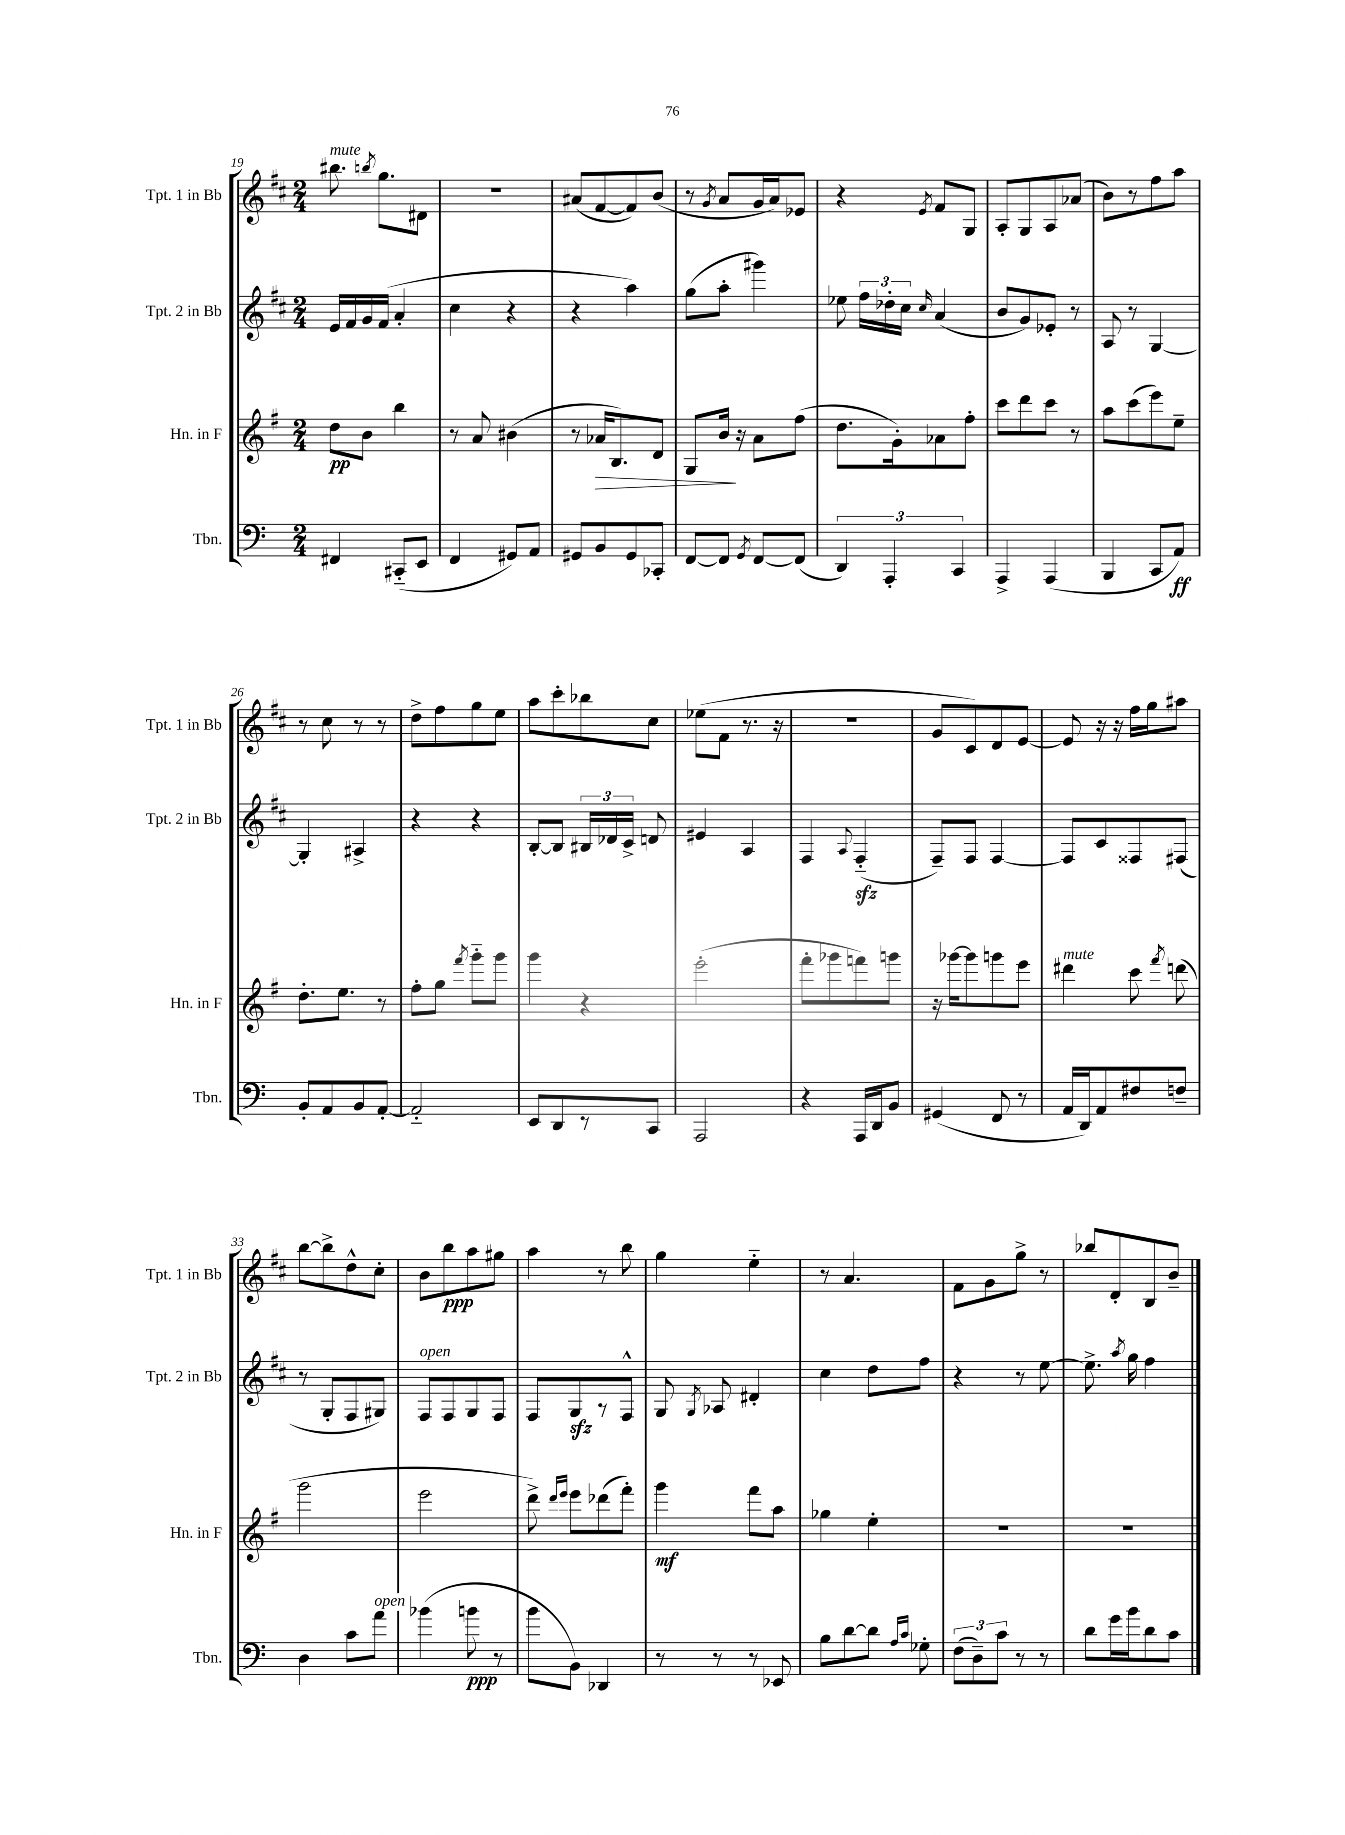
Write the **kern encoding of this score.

**kern	**kern	**kern	**kern
*staff4	*staff3	*staff2	*staff1
*clefF4	*clefG2	*clefG2	*clefG2
*k[]	*k[f#]	*k[f#c#]	*k[f#c#]
*M2/4	*M2/4	*M2/4	*M2/4
4FF#	8dd	16e	8.bb#
.	.	16f#	.
.	8b	16g	.
.	.	.	8qbb
.	.	(16f#	8.gg
(8CC#'~	4bb	4a'	.
8EE	.	.	8d#
=	=	=	=
4FF	8r	4cc#	2r
.	8a	.	.
8GG#)	(4b#	4r	.
8AA	.	.	.
=	=	=	=
8GG#	8r	4r	(8a#
8BB	16a-	.	[8f#
.	8.B)	.	.
8GG#	.	4aa)	8f#])
8CC-'	8d	.	(8b
=	=	=	=
[8FF	8G	(8gg	8r
.	.	.	8qg
8FF]	16b	8aa'	8a
.	16r	.	.
8qGG	.	.	.
[8FF	8a	4ggg#)	16g
.	.	.	16a)
(8FF]	(8ff#	.	8e-
=	=	=	=
6DD)	8.dd	8ee-	4r
.	.	24ff#	.
6AAA'	.	24dd-'	.
.	16g')	.	.
.	.	24cc#	.
.	.	16qqcc#	8qe
.	8a-	(4a	8f#
6CC	.	.	.
.	8ff#'	.	8G
=	=	=	=
4AAA^	8ccc	8b	8A'
.	8ddd	8g)	8G
(4AAA	8ccc	8e-'	8A
.	8r	8r	(8a-
=	=	=	=
4BBB	8aa	8A	8b)
.	(8ccc	8r	8r
8CC	8eee)	[4G	8ff#
8AA)	8ee~	.	8aa
=	=	=	=
8BB'	8.dd'	4G']	8r
8AA	.	.	8cc#
.	8.ee	.	.
8BB	.	4A#^	8r
[8AA'	8r	.	8r
=	=	=	=
2AA'~]	8ff#'	4r	8dd^
.	8gg	.	8ff#
.	8qfff#	.	.
.	8ggg'~	4r	8gg
.	8ggg	.	8ee
=	=	=	=
8EE	4ggg	[8B'	8aa
8DD	.	8B]	8ccc#'
8r	4r	24B#	8bb-
.	.	24d-	.
.	.	24c#^	.
8CC	.	8d	8cc#
=	=	=	=
2AAA	(2eee'	4e#	(8ee-
.	.	.	8f#
.	.	4A	8.r
.	.	.	16r
=	=	=	=
4r	8fff#'	4F#	2r
.	8ggg-	.	.
.	.	8qqA	.
16AAA	8fff)	(4F#'~	.
16DD	.	.	.
8BB	8ggg	.	.
=	=	=	=
(4GG#	16r	8F#~)	8g
.	[16ggg-	.	.
.	8ggg-]	8F#	8c#)
8FF	8ggg	[4F#	8d
8r	8eee	.	[8e
=	=	=	=
16AA	4ddd#	8F#]	8e]
16DD)	.	.	.
8AA	.	8c#	16r
.	.	.	16r
8F#	8ccc	8F##	16ff#
.	.	.	16gg
.	8qfff#	.	.
8F~	(8ddd	(8F#	8aa#
=	=	=	=
4D	2ggg	8r	[8bb
.	.	8G'	8bb^]
8c	.	8F#	8dd^^
8a	.	8G#)	8cc#'
=	=	=	=
(4b-	2eee	8F#	8b
.	.	8F#	8bb
8b	.	8G	8aa
8r	.	8F#	8gg#
=	=	=	=
8b	8ddd^)	8F#	4aa
.	16qqddd	.	.
.	16qqeee	.	.
8BB)	8eee	8G	.
4DD-	(8ddd-	8r	8r
.	8fff#')	8F#^^	8bb
=	=	=	=
8r	4ggg	8G	4gg
.	.	8qG	.
8r	.	8A-	.
8r	8fff#	4d#'	4ee'~
8EE-	8aa	.	.
=	=	=	=
8B	4gg-	4cc#	8r
[8d	.	.	4.a
8d]	4ee'	8dd	.
16qqA	.	.	.
16qqc	.	.	.
8G-'	.	8ff#	.
=	=	=	=
(12F	2r	4r	8f#
12D~)	.	.	.
.	.	.	8g
12c	.	.	.
8r	.	8r	8gg^
8r	.	[8ee	8r
=	=	=	=
8d	2r	8.ee^]	8bb-
16g	.	.	8d'
.	.	8qaa	.
16b	.	16gg	.
8d	.	4ff#	8B
8c	.	.	8b~
==	==	==	==
*-	*-	*-	*-
